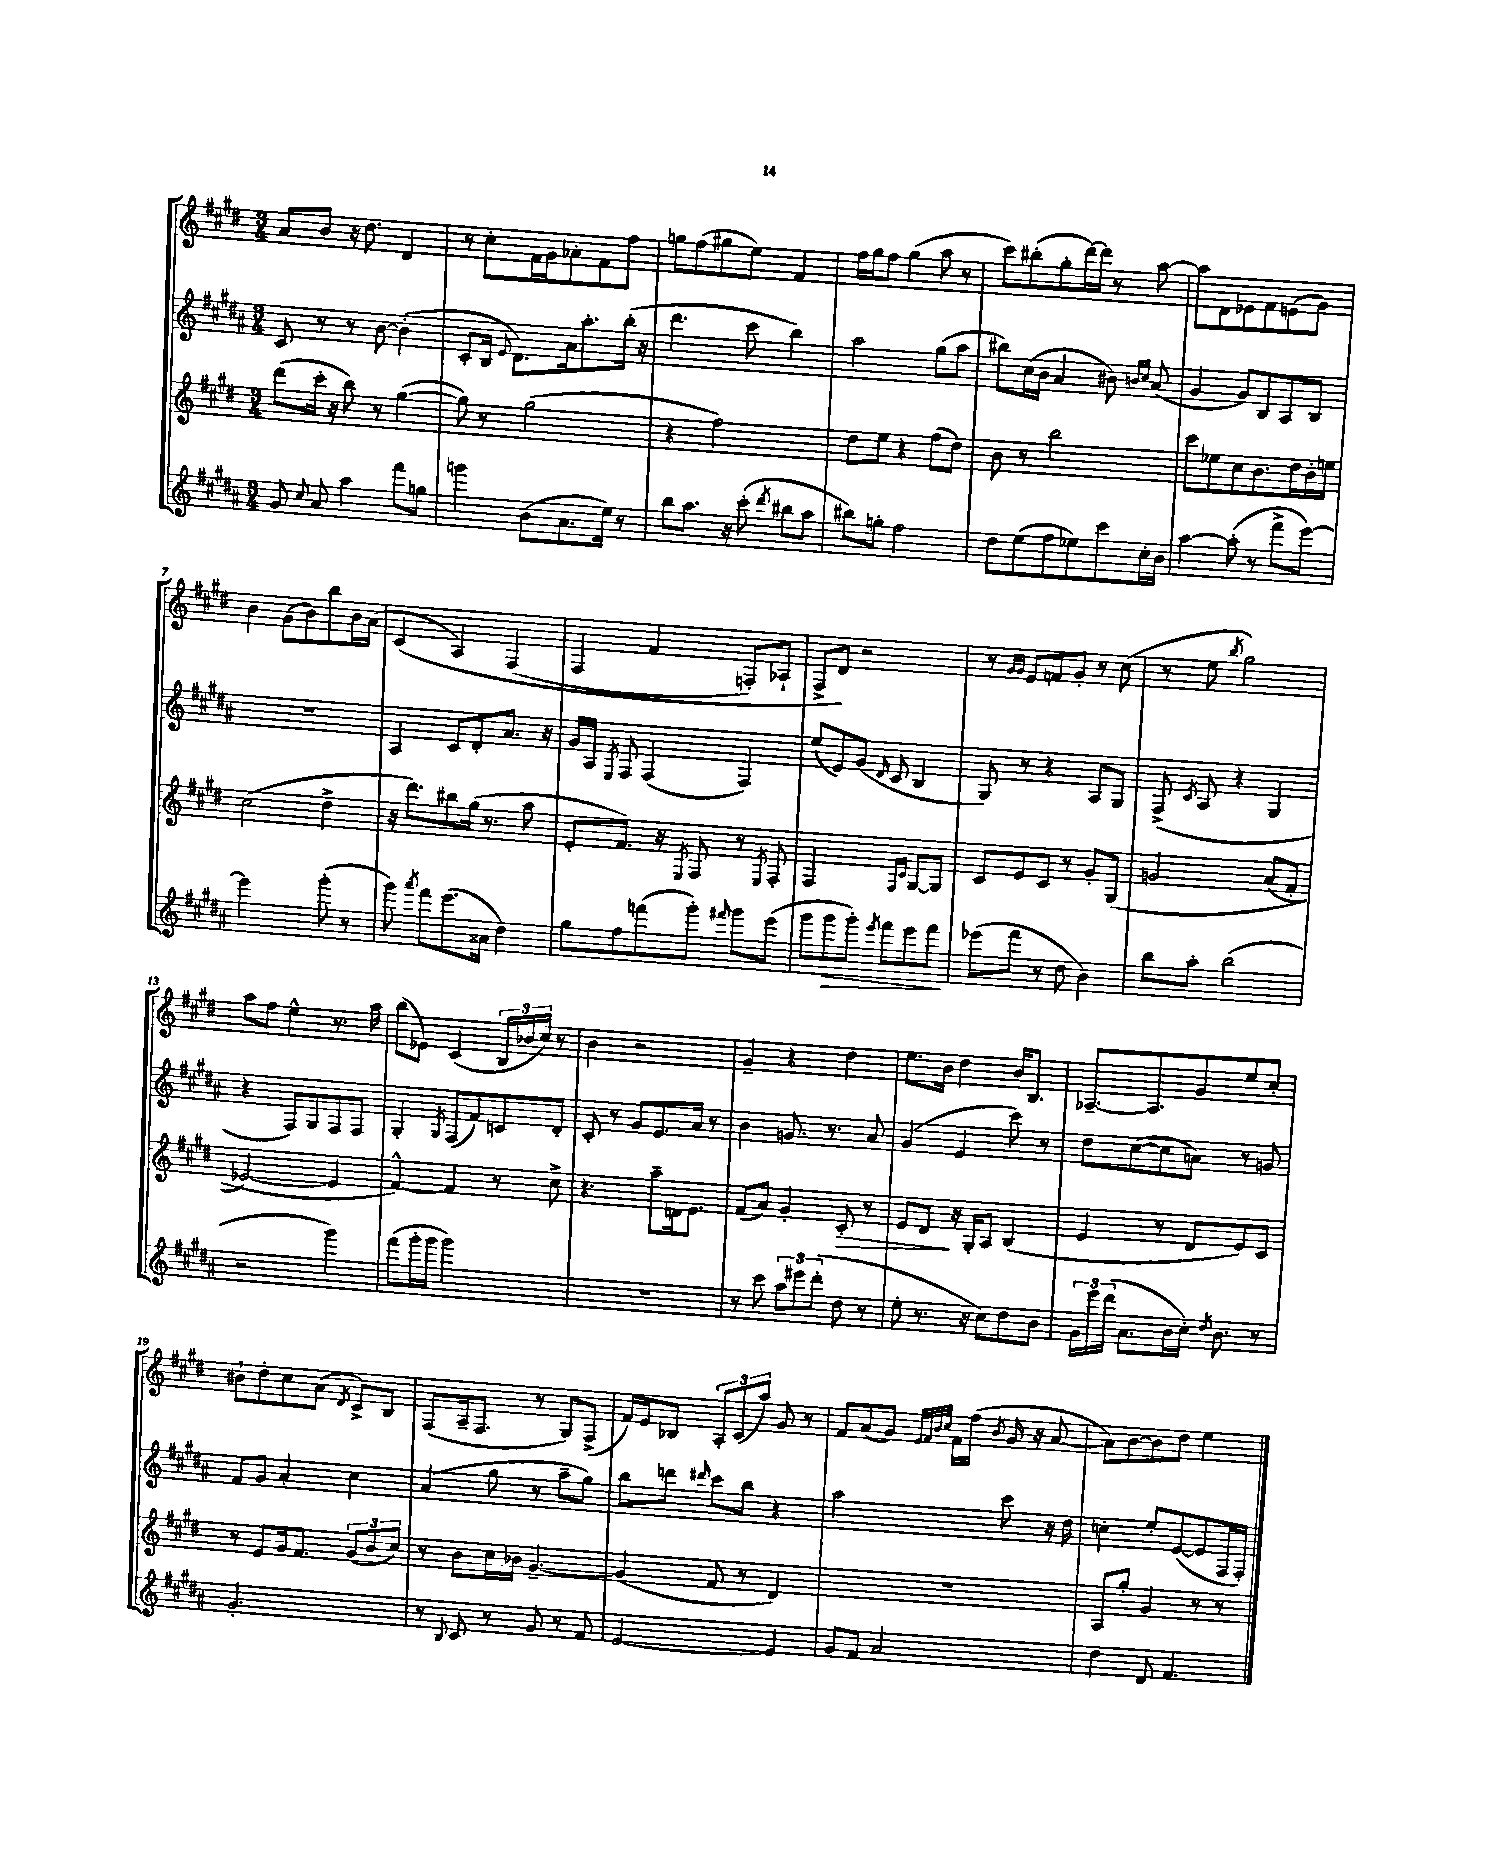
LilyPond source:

<<
\new StaffGroup <<
\new Staff = "s0" {
    \clef treble \key e \major \numericTimeSignature \time 3/4
    \autoBeamOff a'8[ b'8] r16 dis''8. dis'4 |
    r8 cis''8[-. fis'16 gis'16 aes'8-. fis'8 fis''8] |
    g''8[ fis''8( gis''8 e''8]) fis'4 |
    fis''16[ gis''16 fis''8] gis''4( a''8 r8 |
    cis'''8[) bis''8-.( gis''8-. dis'''16~) dis'''16] r8 a''8~ |
    a''8[ dis'8 ees'8 fis'8 e'8( gis'8]) |
    b'4 gis'8[( b'8) b''8 b'16 a'16]( |
    cis'4\( a4) fis4( |
    fis4 fis'4 f8[-.) aes8]-! |
    fis8[-> dis'8]\) r2 |
    r8 \grace { gis'16[ gis'16] } e'8[ f'8 gis'8]-. r8 cis''8( |
    r8 e''8 \acciaccatura { b''8 } gis''2) |
    a''8[ fis''8] e''4-^ r8. a''16 |
    b''8[( ees'8]) cis'4( \tuplet 3/2 { b16[ bes'16 cis''16]) } r8 |
    b'4 r2 |
    gis'4-- r4 dis''4 |
    e''8.[ b'16] dis''4 b'16[ b8.] |
    aes8.[~-- aes8. gis'8 e''8 cis''8]-. |
    bis'8[-! dis''8-. cis''8 a'8]( \acciaccatura { dis'8 } cis'8[->) b8] |
    fis8[( a16-- fis8.] r8 gis8[) fis8]->( |
    fis'16[) e'16 bes8] \tuplet 3/2 { a8[-. cis'8( a''8]) } gis'8 r8 |
    fis'8[ a'8( gis'8]) \grace { e'32[ fis'32 b'32 cis''32] } fis'16[ fis''16]( \acciaccatura { b'8 } gis'16 r16 a'8~ |
    a'8[) b'8~ b'8 dis''8] e''4 \bar "|." |
}
\new Staff = "s1" {
    \clef treble \key b \major \numericTimeSignature \time 3/4
    \autoBeamOff cis'8 r8 r8 b'8~ b'4-.( |
    cis'8[-. b16] \appoggiatura { e'8 } dis'8.[) ais'16 ais''8.-. b''16]-.( r16 |
    dis'''4. cis'''8 b''4) |
    ais''2 gis''8[( ais''8] |
    bis''8[) cis''16( b'16] ais'4 bis'8) \grace { b'16[ cis''16] } ais'8( |
    gis'4 gis'8[) b8 ais8 b8] |
    R2. |
    ais4 cis'8[ dis'8-. ais'8.] r16 |
    gis'16[ ais16] \acciaccatura { e8 } fis8 fis4( fis4) |
    e''8[( e'8) gis'8]( \grace { dis'16 } cis'8 b4 |
    gis8) r8 r4 ais8[ gis8] |
    fis8->( \acciaccatura { cis'8 } ais8 r4 gis4 |
    r4 fis8[) gis8 fis8 fis8] |
    gis4-. \acciaccatura { gis8 } fis8[( fis'8) c'8 dis'8]-. |
    cis'8-. r8 gis'8[ e'8. ais'16] r8 |
    b'4 g'8. r8. ais'8 |
    gis'4( e'4 cis'''8) r8 |
    dis''8[ cis''8~( cis''8 a'8]) r8 g'8 |
    fis'8[ gis'8] ais'4-. cis''4 |
    ais'4( gis''8 r8 ais''8[-- gis''8]) |
    b''8[ d'''8] \grace { dis'''16 } cis'''8[ b''8] r4 |
    ais''2 cis'''8 r16 dis''16 |
    c''4-. e''8[-. e'8~( e'8 fis16 fis16]-.) \bar "|." |
}
\new Staff = "s2" {
    \clef treble \key e \major \numericTimeSignature \time 3/4
    \autoBeamOff dis'''8[( cis'''16]-. r16 b''8) r8 gis''4~( |
    gis''8) r8 gis''2( |
    r4 fis''2) |
    dis''8[ e''8] r4 fis''8[( dis''8]) |
    b'8 r8 b''2 |
    cis'''8[ ees''8 cis''8 b'8. dis''16 b'16-. e''16] |
    cis''2( dis''4-> |
    r16 dis'''8.[) bis''8 gis''16]( r8. a''8 |
    e'8[-. fis'8.]) r16 \acciaccatura { e8 } fis8 r8 \acciaccatura { e8 } fis8-. |
    fis2 \grace { fis16[ cis'16] } gis8[~ gis8] |
    cis'8[ e'8 cis'8] r8 gis'8[-. gis8]\( |
    g'2 a'8[( fis'8]-. |
    ees'2~) ees'4 |
    fis'4~-^\) fis'4 r8 cis''8-> |
    r4. a''8[-- d'16 e'8.] |
    fis'8[( a'8]) gis'4-. cis'8-.\> r8 |
    e'8[ dis'8]\! r16 gis16[-. a8] b4( |
    e'4 r8 dis'8[ e'8) cis'8] |
    r8 e'8[ gis'16 fis'8.] \tuplet 3/2 { gis'8[( b'8 cis''8]) } |
    r8 b'8[ cis''16 bes'16] gis'4.~-- |
    gis'4( fis'8 r8 dis'4) |
    R2. |
    a8[ gis''8]-. gis'4 r8 r8 \bar "|." |
}
\new Staff = "s3" {
    \clef treble \key b \major \numericTimeSignature \time 3/4
    \autoBeamOff gis'8 \appoggiatura { cis''8 } ais'8 ais''4 fis'''8[ g''8] |
    g'''4 b'8[( ais'8. e''16]) r8 |
    b''8[ ais''8.] r16 cis'''8-.( \acciaccatura { dis'''8 } bis''8[ ais''8] |
    bis''8[) g''8]-. fis''2 |
    dis''8[ e''8( fis''8 ees''8) cis'''8 cis''16-. b'16] |
    ais''4~ ais''8-.( r8 fis'''8[-> e'''8]~) |
    e'''2 gis'''8-.( r8 |
    gis'''8) \acciaccatura { ais'''8 } fis'''8[ e'''8.( aisis'16] dis''4) |
    gis''8[ fis''8 f'''8( gis'''8]-.) \grace { fis'''16 } gis'''8[ e'''8]( |
    gis'''8[ gis'''8\> gis'''8]-.) \acciaccatura { e'''8 } fis'''8[ e'''8 fis'''8]\! |
    ees'''8[( fis'''8] r8 dis''8 b'4) |
    b''8[ ais''8]-. b''2( |
    r2 gis'''4) |
    fis'''8[( gis'''16-. gis'''16] gis'''2) |
    R2. |
    r8 cis'''8 \tuplet 3/2 { ais''8[ eis'''8 dis'''8]-.( } dis''8 r8 |
    e''8-. r8. r16 cis''8[) dis''8 b'8] |
    \tuplet 3/2 { gis'16[ e'''16 dis'''16]( } ais'8.[ b'16 cis''16]-.) \acciaccatura { dis''8 } b'8. r8 |
    gis'2.-. |
    r8 \appoggiatura { b8 } cis'8 r8 gis'8 r8 fis'8 |
    e'2~ e'4 |
    gis'8[ fis'8] ais'2 |
    dis''4 dis'8 fis'4. \bar "|." |
}
>>
>>
